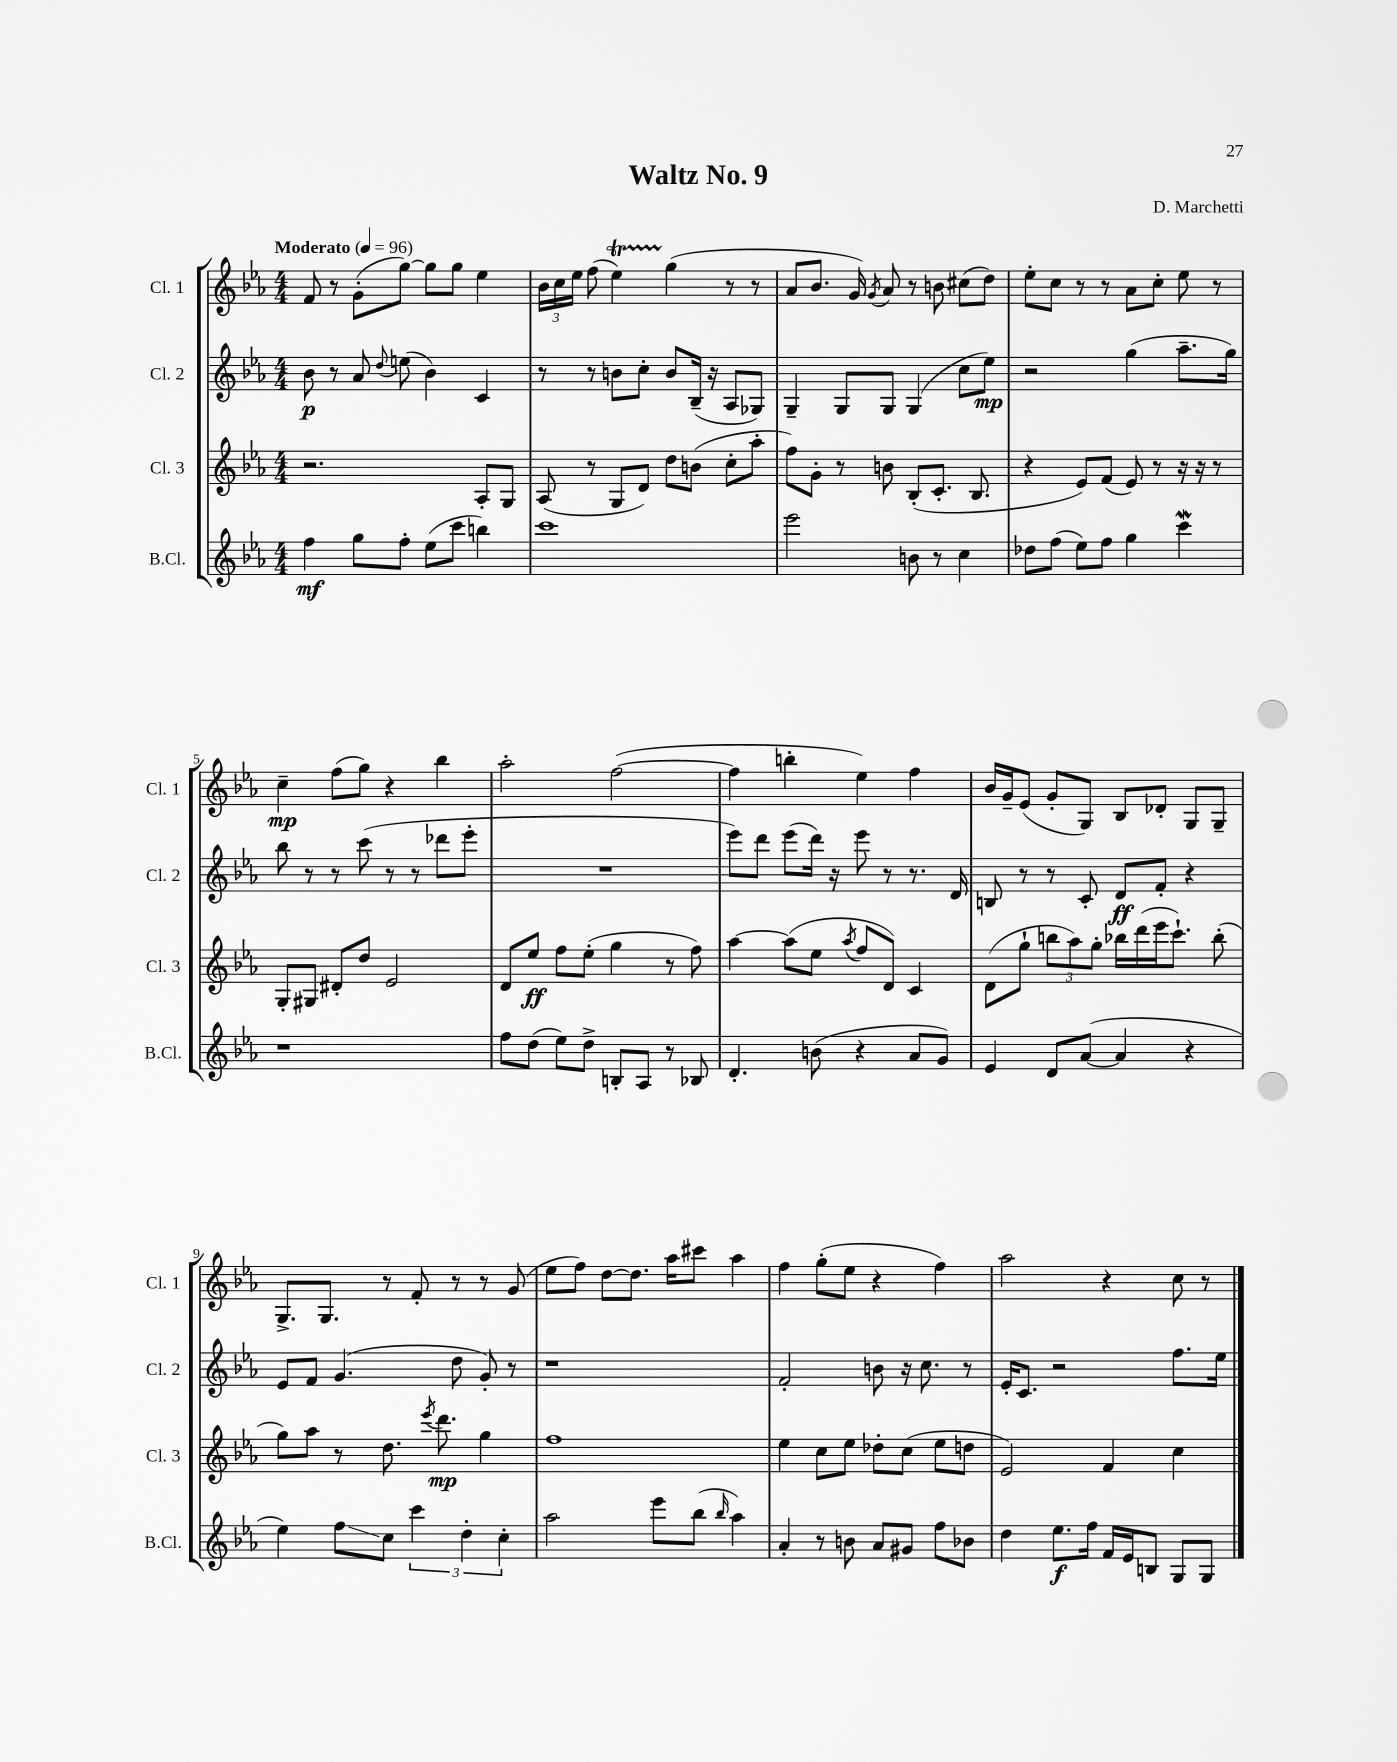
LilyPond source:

\header { title = "Waltz No. 9" composer = "D. Marchetti" }
<<
\new StaffGroup <<
\new Staff = "s0" \with { instrumentName = "Cl. 1" shortInstrumentName = "Cl. 1" } {
    \clef treble \key ees \major \numericTimeSignature \time 4/4 \tempo "Moderato" 4 = 96
    \autoBeamOff f'8 r8 g'8[-.( g''8]~) g''8[ g''8] ees''4 |
    \tuplet 3/2 { bes'16[ c''16 ees''16] } f''8( ees''4\startTrillSpan) g''4\stopTrillSpan( r8 r8 |
    aes'8[ bes'8.] g'16) \acciaccatura { g'8 } aes'8 r8 b'8 cis''8[( d''8]) |
    ees''8[-. c''8] r8 r8 aes'8[ c''8]-. ees''8 r8 |
    c''4--\mp f''8[( g''8]) r4 bes''4 |
    aes''2-. f''2~( |
    f''4 b''4-. ees''4) f''4 |
    bes'16[ g'16-- ees'8]( g'8[-. g8]) bes8[ des'8]-. g8[ g8]-- |
    g8.[-> g8.] r8 f'8-. r8 r8 g'8( |
    ees''8[ f''8]) d''8[~ d''8.] aes''16[ cis'''8] aes''4 |
    f''4 g''8[-.( ees''8] r4 f''4) |
    aes''2 r4 c''8 r8 \bar "|." |
}
\new Staff = "s1" \with { instrumentName = "Cl. 2" shortInstrumentName = "Cl. 2" } {
    \clef treble \key ees \major \numericTimeSignature \time 4/4
    \autoBeamOff bes'8\p r8 aes'8 \appoggiatura { d''8 } e''8( bes'4) c'4 |
    r8 r8 b'8[ c''8]-. b'8[ bes16]--( r16 aes8[ ges8]) |
    g4-- g8[ g8] g4( c''8[ ees''8]\mp) |
    r2 g''4( aes''8.[-- g''16]) |
    bes''8 r8 r8 c'''8( r8 r8 des'''8[ ees'''8]-. |
    R1 |
    ees'''8[) d'''8] ees'''8[( d'''16]) r16 ees'''8 r8 r8. d'16 |
    b8 r8 r8 c'8-. d'8[\ff f'8]-. r4 |
    ees'8[ f'8] g'4.( d''8 g'8-.) r8 |
    r1 |
    f'2-. b'8 r16 c''8. r8 |
    ees'16[-. c'8.] r2 f''8.[ ees''16] \bar "|." |
}
\new Staff = "s2" \with { instrumentName = "Cl. 3" shortInstrumentName = "Cl. 3" } {
    \clef treble \key ees \major \numericTimeSignature \time 4/4
    \autoBeamOff r2. aes8[-. g8] |
    aes8( r8 g8[ d'8]) d''8[ b'8]( c''8[-. aes''8]-. |
    f''8[) g'8]-. r8 b'8 bes8[-.( c'8.]-. bes8. |
    r4 ees'8[) f'8]( ees'8) r8 r16 r16 r8 |
    g8[-. gis8] dis'8[-. d''8] ees'2 |
    d'8[ ees''8]\ff f''8[ ees''8]-.( g''4 r8 f''8) |
    aes''4~ aes''8[( ees''8] \acciaccatura { aes''8 } f''8[ d'8]) c'4 |
    d'8[( g''8]-! \tuplet 3/2 { b''8[ aes''8) g''8]-. } bes''16[ d'''16( ees'''16 c'''8.]-!) bes''8-.( |
    g''8[) aes''8] r8 d''8. \acciaccatura { ees'''8 } d'''8.\mp g''4 |
    f''1 |
    ees''4 c''8[ ees''8] des''8[-. c''8]( ees''8[ d''8] |
    ees'2) f'4 c''4 \bar "|." |
}
\new Staff = "s3" \with { instrumentName = "B.Cl." shortInstrumentName = "B.Cl." } {
    \clef treble \key ees \major \numericTimeSignature \time 4/4
    \autoBeamOff f''4\mf g''8[ f''8]-. ees''8[( c'''8] b''4) |
    c'''1 |
    ees'''2 b'8 r8 c''4 |
    des''8[ f''8]( ees''8[) f''8] g''4 c'''4\mordent |
    r1 |
    f''8[ d''8]( ees''8[) d''8]-> b8[-. aes8] r8 bes8 |
    d'4.-. b'8( r4 aes'8[ g'8]) |
    ees'4 d'8[ aes'8]~( aes'4 r4 |
    ees''4) f''8[\glissando c''8] \tuplet 3/2 { c'''4 d''4-. c''4-. } |
    aes''2 ees'''8[ bes''8]( \grace { bes''16 } aes''4) |
    aes'4-. r8 b'8 aes'8[ gis'8] f''8[ bes'8] |
    d''4 ees''8.[\f f''16] f'16[ ees'16 b8] g8[ g8] \bar "|." |
}
>>
>>
